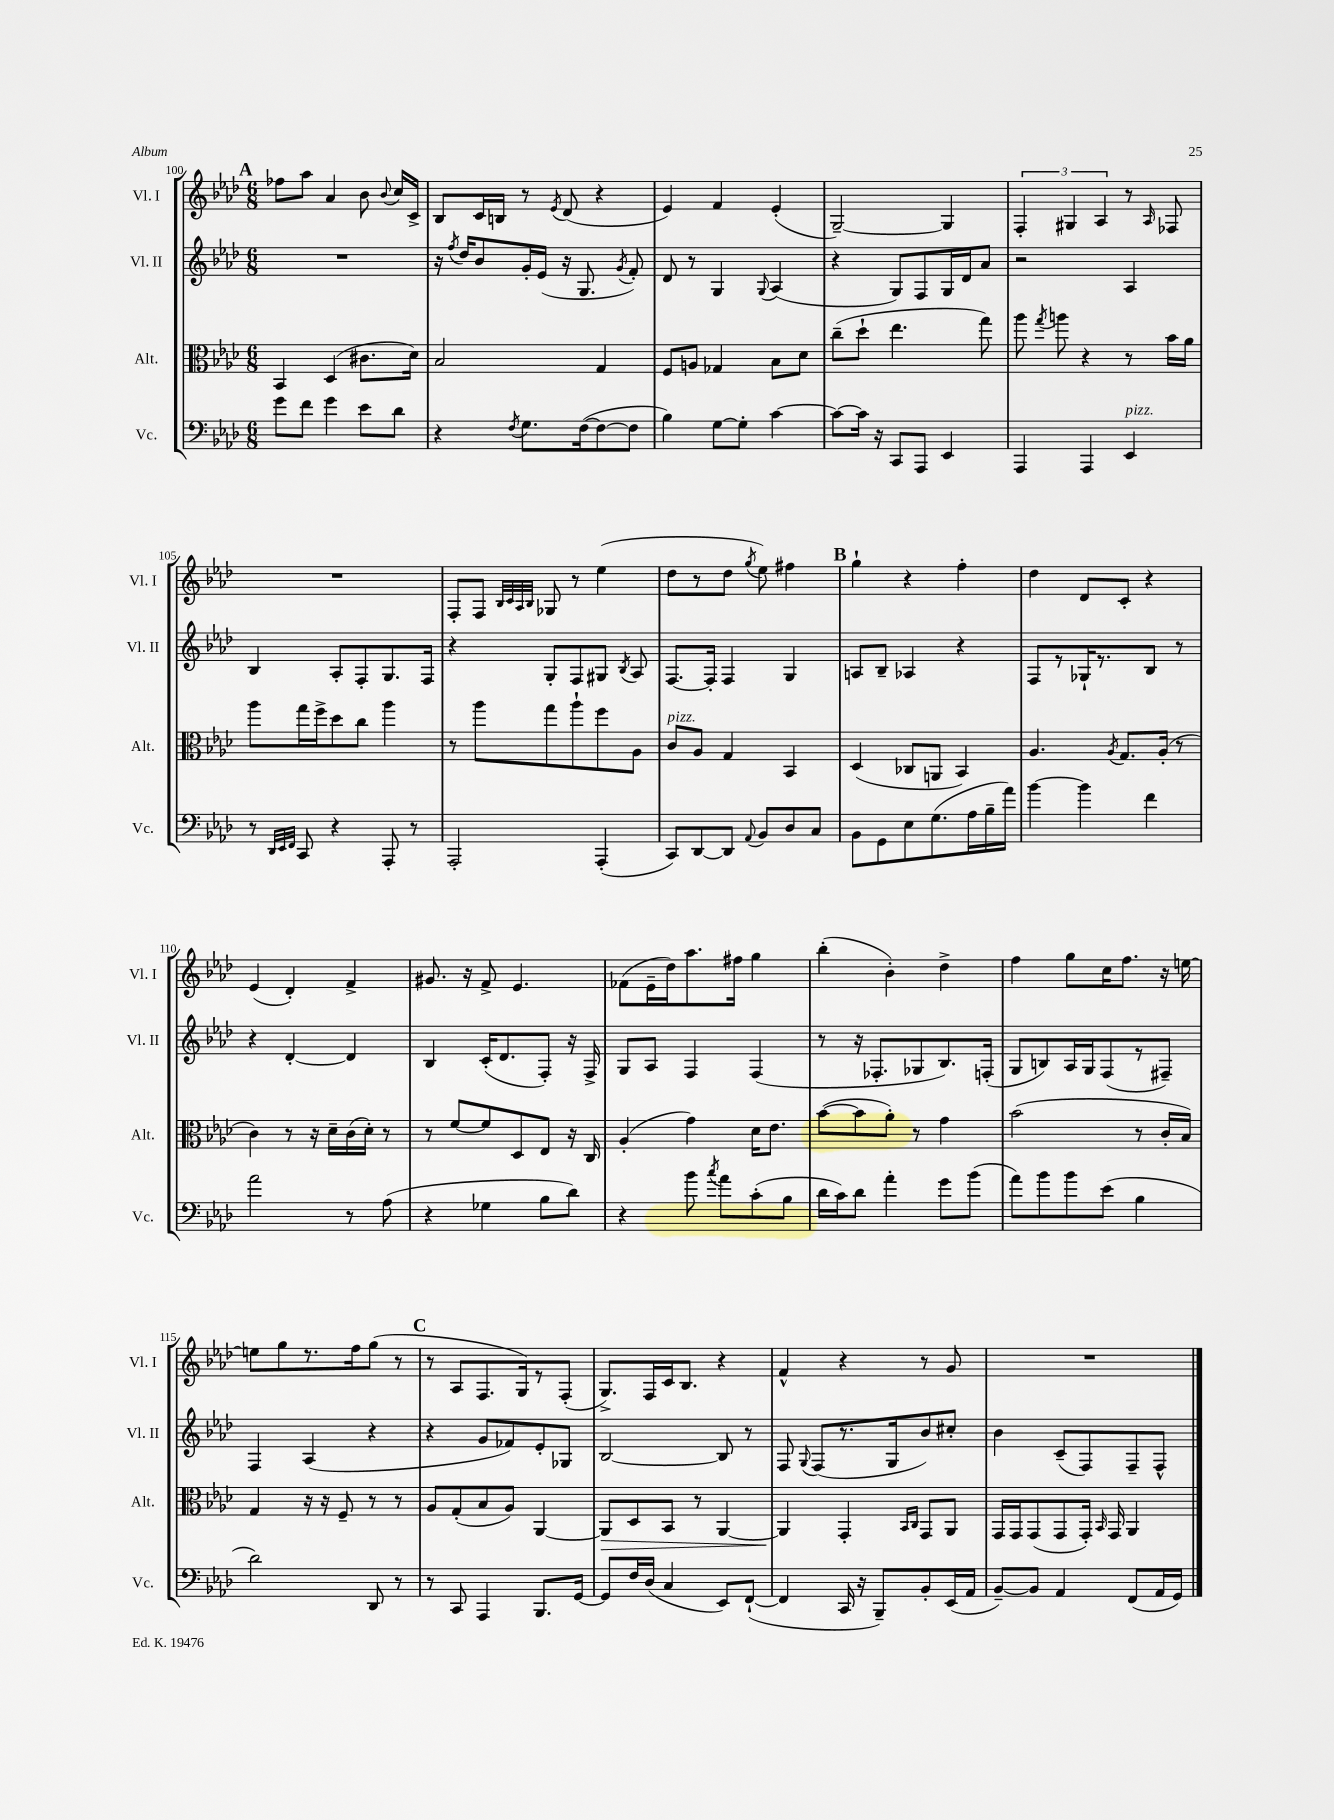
<<
\new StaffGroup <<
\new Staff = "s0" \with { instrumentName = "Vl. I" shortInstrumentName = "Vl. I" } {
    \clef treble \key aes \major \numericTimeSignature \time 6/8
    \autoBeamOff \mark \markup { \bold "A" } fes''8[ aes''8] aes'4 bes'8 \appoggiatura { bes'8 } c''16[ c'16]-> |
    bes8[ c'16 b16] r8 \acciaccatura { ees'8 } des'8( r4 |
    ees'4) f'4 ees'4-.( |
    g2~--) g4 |
    \tuplet 3/2 { f4-. gis4 aes4 } r8 \grace { aes16 } fes8 |
    R2. |
    f8[-. f8] \grace { bes32[ c'32 aes32 bes32] } ges8 r8 ees''4( |
    des''8[ r8 des''8] \acciaccatura { g''8 } ees''8) fis''4 |
    \mark \markup { \bold "B" } g''4-! r4 f''4-. |
    des''4 des'8[ c'8]-. r4 |
    ees'4( des'4-.) f'4-> |
    gis'8. r16 f'8-> ees'4. |
    fes'8[( ees'16-- des''16) aes''8. fis''16] g''4 |
    bes''4-.( bes'4-.) des''4-> |
    f''4 g''8[ c''16 f''8.] r16 e''16~ |
    e''8[ g''8 r8. f''16 g''8]( r8 |
    \mark \markup { \bold "C" } r8 aes8[ f8. g16) r8 f8]-.( |
    g8.[->) f16 c'16 bes8.] r4 |
    f'4-^ r4 r8 g'8 |
    R2. \bar "|." |
}
\new Staff = "s1" \with { instrumentName = "Vl. II" shortInstrumentName = "Vl. II" } {
    \clef treble \key aes \major \numericTimeSignature \time 6/8
    \autoBeamOff \mark \markup { \bold "A" } R2. |
    r16 \acciaccatura { f''8 } des''16[ bes'8 g'16-. ees'16]( r16 g8. \acciaccatura { g'8 } f'8-.) |
    des'8 r8 g4 \appoggiatura { g8 } aes4( |
    r4 g8[) f8 g16 des'16 aes'8] |
    r2 aes4 |
    bes4 aes8[-. f8-. g8. f16] |
    r4 g8[-. f8 gis8] \acciaccatura { bes8 } aes8 |
    f8.[~ f16]-. f4 g4 |
    \mark \markup { \bold "B" } a8[ bes8]-- aes4 r4 |
    f8[ r8 ges16-! r8. bes8] r8 |
    r4 des'4~-. des'4 |
    bes4 c'16[-.( des'8. f8]-.) r16 f16-> |
    g8[ aes8] f4 f4( |
    r8 r16 fes8.[-. ges8 bes8.) f16]-.( |
    g8[ b8) aes16 g16 f8( r8 fis8]--) |
    f4 aes4( r4 |
    \mark \markup { \bold "C" } r4 g'8[ fes'8) ees'8-. ges8] |
    bes2~ bes8 r8 |
    f8 \appoggiatura { g8 } f8[( r8. g16 bes'8) cis''8]-. |
    bes'4 c'8[--( f8) f8-- f8]-^ \bar "|." |
}
\new Staff = "s2" \with { instrumentName = "Alt." shortInstrumentName = "Alt." } {
    \clef alto \key aes \major \numericTimeSignature \time 6/8
    \autoBeamOff \mark \markup { \bold "A" } bes,4 des4( cis'8.[ des'16]) |
    bes2 g4 |
    f8[ a8] ges4 bes8[ des'8] |
    c''8[--( des''8]-! ees''4. g''8) |
    aes''8 \acciaccatura { g''8 } a''8 r4 r8 bes'16[ aes'16] |
    aes''8[ g''16 f''16-> des''8 c''8] aes''4 |
    r8 aes''8[ g''8 aes''8-! f''8 aes8] |
    c'8[^\markup { \italic "pizz." } aes8] g4 bes,4 |
    \mark \markup { \bold "B" } des4( ces8[ a,8] bes,4) |
    aes4. \acciaccatura { aes8 } g8.[ aes16]-.( r8 |
    c'4) r8 r16 des'16[-- c'16( des'16]-.) r8 |
    r8 f'8[~ f'8 des8 ees8] r16 c16 |
    aes4-.( g'4) des'16[ ees'8.] |
    bes'8[~( bes'8 aes'8]-.) r8 g'4 |
    bes'2( r8 c'16[-. bes16]) |
    g4 r16 r16 f8-- r8 r8 |
    \mark \markup { \bold "C" } aes8[ g8-.( bes8 aes8]) aes,4~ |
    aes,8[\> des8 bes,8] r8 aes,4~ |
    aes,4\! g,4-. \grace { bes,16[ c16] } g,8[ aes,8] |
    g,16[ g,16 g,8( g,8 g,16]-.) \grace { bes,16 } g,16 aes,4 \bar "|." |
}
\new Staff = "s3" \with { instrumentName = "Vc." shortInstrumentName = "Vc." } {
    \clef bass \key aes \major \numericTimeSignature \time 6/8
    \autoBeamOff \mark \markup { \bold "A" } g'8[ f'8] g'4 ees'8[ des'8] |
    r4 \acciaccatura { f8 } g8.[ f16~( f8~ f8] |
    bes4) g8[~ g8]-. c'4~ |
    c'8[~ c'16] r16 c,8[ aes,,8] ees,4 |
    aes,,4 aes,,4 ees,4^\markup { \italic "pizz." } |
    r8 \grace { des,32[ ees,32 f,32] } c,8 r4 aes,,8-. r8 |
    aes,,2-. aes,,4-.( |
    c,8[) des,8~ des,8] \appoggiatura { aes,8 } bes,8[ des8 c8] |
    \mark \markup { \bold "B" } bes,8[ g,8 ees8 g8.( aes16 bes16-- aes'16]) |
    bes'4~ bes'4 f'4 |
    aes'2 r8 aes8( |
    r4 ges4 bes8[ des'8]) |
    r4 bes'8 \acciaccatura { c''8 } aes'8[ c'8-.( bes8] |
    des'16[ c'16) des'8] aes'4-. g'8[ bes'8]( |
    aes'8[) bes'8 bes'8 ees'8]( bes4 |
    des'2) des,8 r8 |
    \mark \markup { \bold "C" } r8 c,8 aes,,4 bes,,8.[ g,16]~ |
    g,8[ f16 des16]( c4 ees,8[) f,8]~-!( |
    f,4 c,16 r16 bes,,8[--) bes,8-. ees,16( aes,16] |
    bes,8[~--) bes,8] aes,4 f,8[( aes,16 g,16]) \bar "|." |
}
>>
>>
\layout { \context { \Score currentBarNumber = #100 } }
